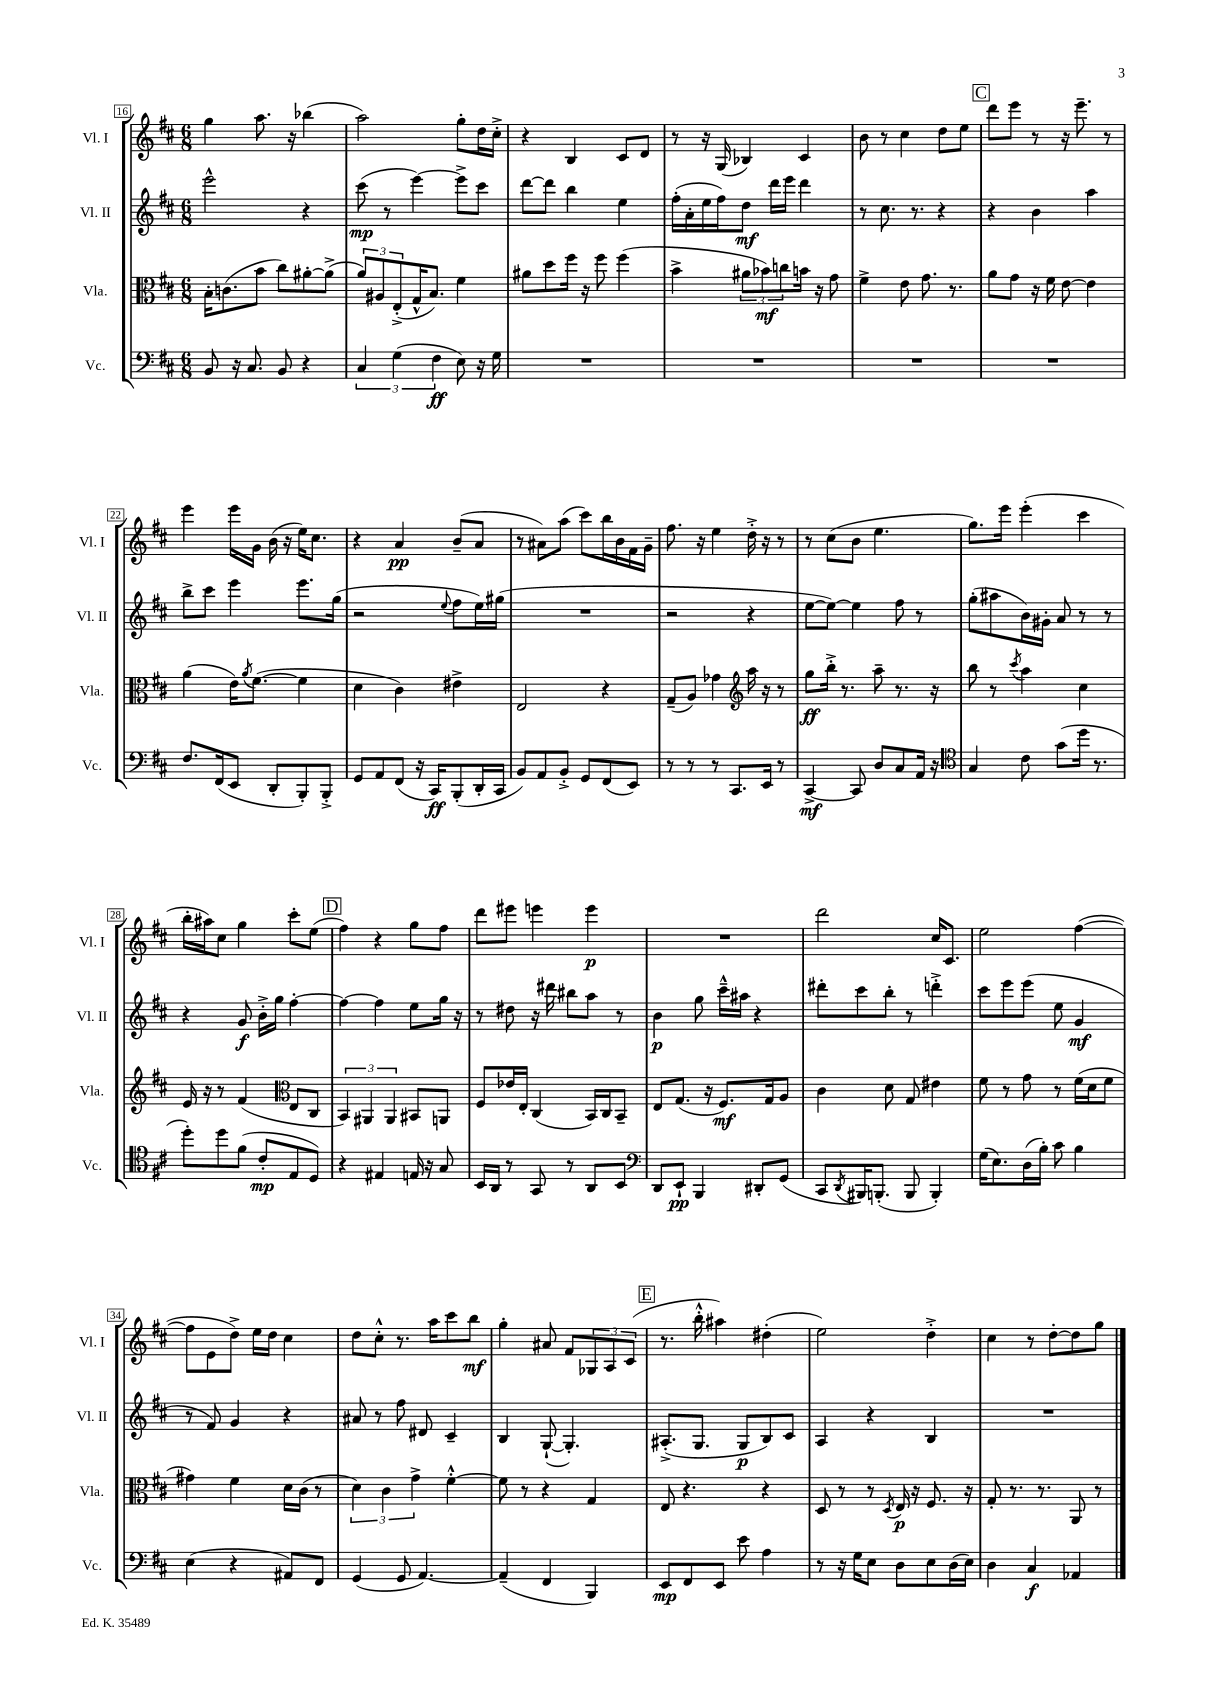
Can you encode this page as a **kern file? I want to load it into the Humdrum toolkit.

**kern	**kern	**kern	**kern
*staff4	*staff3	*staff2	*staff1
*clefF4	*clefC3	*clefG2	*clefG2
*k[f#c#]	*k[f#c#]	*k[f#c#]	*k[f#c#]
*M6/8	*M6/8	*M6/8	*M6/8
8BB	16B'	2eee^^	4gg
.	(8.c	.	.
16r	.	.	.
8.C#	.	.	.
.	8b	.	8.aa
8BB	8cc#)	.	.
.	.	.	16r
4r	[8a#'	4r	(4bb-
.	(8a#^]	.	.
=	=	=	=
6C#	12a)	(8ccc#	2aa)
.	12A#	.	.
.	.	8r	.
(6G	(12E'^	.	.
.	16G^^	[4eee)	.
.	8.B)	.	.
6F#	.	.	.
8E)	4f#	8eee^]	8gg'
16r	.	8ccc#	16dd
16G	.	.	16cc#'^
=	=	=	=
2.r	8a#	[8ddd	4r
.	8dd	8ddd]	.
.	16ff#	4bb	4B
.	16r	.	.
.	8ff#	.	.
.	(4ff#	4ee	8c#
.	.	.	8d
=	=	=	=
2.r	4b^	(16ff#'	8r
.	.	16a'	.
.	.	16ee	16r
.	.	16ff#)	(16G
.	12a#	8dd	4B-)
.	12b-)	.	.
.	.	16ddd	.
.	12cc	.	.
.	.	16eee	.
.	16b	4ddd	4c#
.	16r	.	.
.	8g	.	.
=	=	=	=
2.r	4f#^	8r	8b
.	.	8.cc#	8r
.	8e	.	4cc#
.	.	8.r	.
.	8.g	.	.
.	.	4r	8dd
.	8.r	.	.
.	.	.	8ee
=	=	=	=
2.r	8a	4r	8ddd
.	8g	.	8eee
.	16r	4b	8r
.	16f#	.	.
.	[8e	.	16r
.	.	.	8.eee~
.	4e]	4aa	.
.	.	.	8r
=	=	=	=
8.F#	(4a	8bb^	4eee
.	.	8ccc#	.
(16FF#	.	.	.
8EE	16e)	4eee	16eee
.	8qa	.	.
.	([8.f#	.	16g
8DD'	.	.	(16b
.	.	.	16r
8BBB')	4f#]	8.eee	16ee)
.	.	.	8.cc#
8BBB'^	.	.	.
.	.	(16gg	.
=	=	=	=
8GG	4d	2r	4r
8AA	.	.	.
(8FF#	4c#)	.	4a
16r	.	.	.
16CC#)	.	.	.
.	.	8qqee	.
(8BBB'	4e#^	8ff#	(8b~
16DD'	.	16ee)	8a
16CC#	.	(16gg#	.
=	=	=	=
8BB)	2E	2.r	8r
8AA	.	.	8a#)
8BB'^	.	.	(8aa
8GG	.	.	8ccc#)
(8FF#	4r	.	16bb
.	.	.	16b
8EE)	.	.	16f#
.	.	.	16g~
=	=	=	=
8r	(8G~	2r	8.ff#
8r	8A)	.	.
.	.	.	16r
8r	4g-	.	4ee
8.CC#	.	.	.
*	*clefG2	*	*
.	16aa	4r	16dd'^
16EE	16r	.	16r
8r	8r	.	8r
=	=	=	=
[4CC#^	8gg	[8ee	8r
.	16bb'^	8ee_)	(8cc#
.	8.r	.	.
8CC#]	.	4ee]	8b
8D	8aa~	.	4.ee
8C#	8.r	8ff#	.
16AA	.	8r	.
16r	16r	.	.
=	=	=	=
*clefC4	*	*	*
4G	8bb	(8gg'	8.gg)
.	8r	8aa#	.
.	.	.	16eee
.	8qccc#	.	.
8c#	4aa	16b)	(4eee'
.	.	16g#'	.
(8g	.	8a	.
16dd	4cc#	8r	4ccc#
8.r	.	.	.
.	.	8r	.
=	=	=	=
8dd')	16e	4r	16bb'
.	16r	.	16aa#)
8dd	8r	.	8cc#
(8f#	(4f#	8g	4gg
8c#'	.	16b'^	.
.	.	16gg	.
*	*clefC3	*	*
8E	8E	[4ff#'	8ccc#'
8D)	8C#	.	(8ee
=	=	=	=
4r	6BB)	4ff#_	4ff#)
.	6AA#	.	.
4E#	.	4ff#]	4r
.	6AA#	.	.
16E	8BB#	8ee	8gg
16r	.	.	.
8G	8AA	16gg	8ff#
.	.	16r	.
=	=	=	=
16BB	8F#	8r	8ddd
16AA	.	.	.
8r	16e-	8dd#	8eee#
.	16E'	.	.
8GG	(4C#	16r	4eee
.	.	16ddd#	.
8r	.	8bb#	.
8AA	16BB)	8aa	4eee
.	16C#	.	.
8BB	8BB~	8r	.
=	=	=	=
*clefF4	*	*	*
8DD	8E	4b	2.r
8EE`	(8.G	.	.
4BBB	.	8gg	.
.	16r	.	.
.	8.F#)	16ccc#~^^	.
.	.	16aa#	.
8DD#'	.	4r	.
.	16G	.	.
(8GG	8A	.	.
=	=	=	=
8CC#	4c#	8ddd#'	2ddd
8qDD	.	.	.
16BBB#)	.	8ccc#	.
(8.BBB'	.	.	.
.	8d	8bb'	.
8BBB	8G	8r	.
4BBB')	4e#	4ddd'^	16cc#
.	.	.	8.c#
=	=	=	=
(16G	8f#	8ccc#	2ee
8.E)	.	.	.
.	8r	8eee	.
(16D	8g	(8eee	.
16B')	.	.	.
8c#	8r	8ee	.
4B	(16f#	4g	([4ff#
.	16d	.	.
.	8f#	.	.
=	=	=	=
(4E	4g#)	8r	8ff#]
.	.	8f#)	8e
4r	4f#	4g	8dd^)
.	.	.	16ee
.	.	.	16dd
8AA#)	16d	4r	4cc#
.	(16c#	.	.
8FF#	8r	.	.
=	=	=	=
(4GG	6d)	8a#	8dd
.	.	8r	8cc#'^^
.	6c#	.	.
8GG	.	8ff#	8.r
.	6g^	.	.
[4.AA)	.	8d#	.
.	.	.	16aa
.	[4f#'^^	4c#~	8ccc#
.	.	.	8bb
=	=	=	=
(4AA~]	8f#]	4B	4gg'
.	8r	.	.
4FF#	4r	([8G`	8a#
.	.	4.G'])	8f#
4BBB)	4G	.	12G-
.	.	.	12A
.	.	.	(12c#
=	=	=	=
8EE	8E	(8.A#'^	8.r
8FF#	4.r	.	.
.	.	8.G	16bb'^^
8EE	.	.	4aa#)
8e	.	8G	.
4A	4r	8B)	(4dd#'
.	.	8c#	.
=	=	=	=
8r	8D	4A	2ee)
16r	8r	.	.
16G	.	.	.
8E	8r	4r	.
.	8qD	.	.
8D	16E	.	.
.	16r	.	.
8E	8.F#	4B	4dd'^
(16D	.	.	.
16E)	16r	.	.
=	=	=	=
4D	8G'	2.r	4cc#
.	8.r	.	.
4C#	.	.	8r
.	8.r	.	.
.	.	.	[8dd'
4AA-	8AA	.	8dd]
.	8r	.	8gg
==	==	==	==
*-	*-	*-	*-
